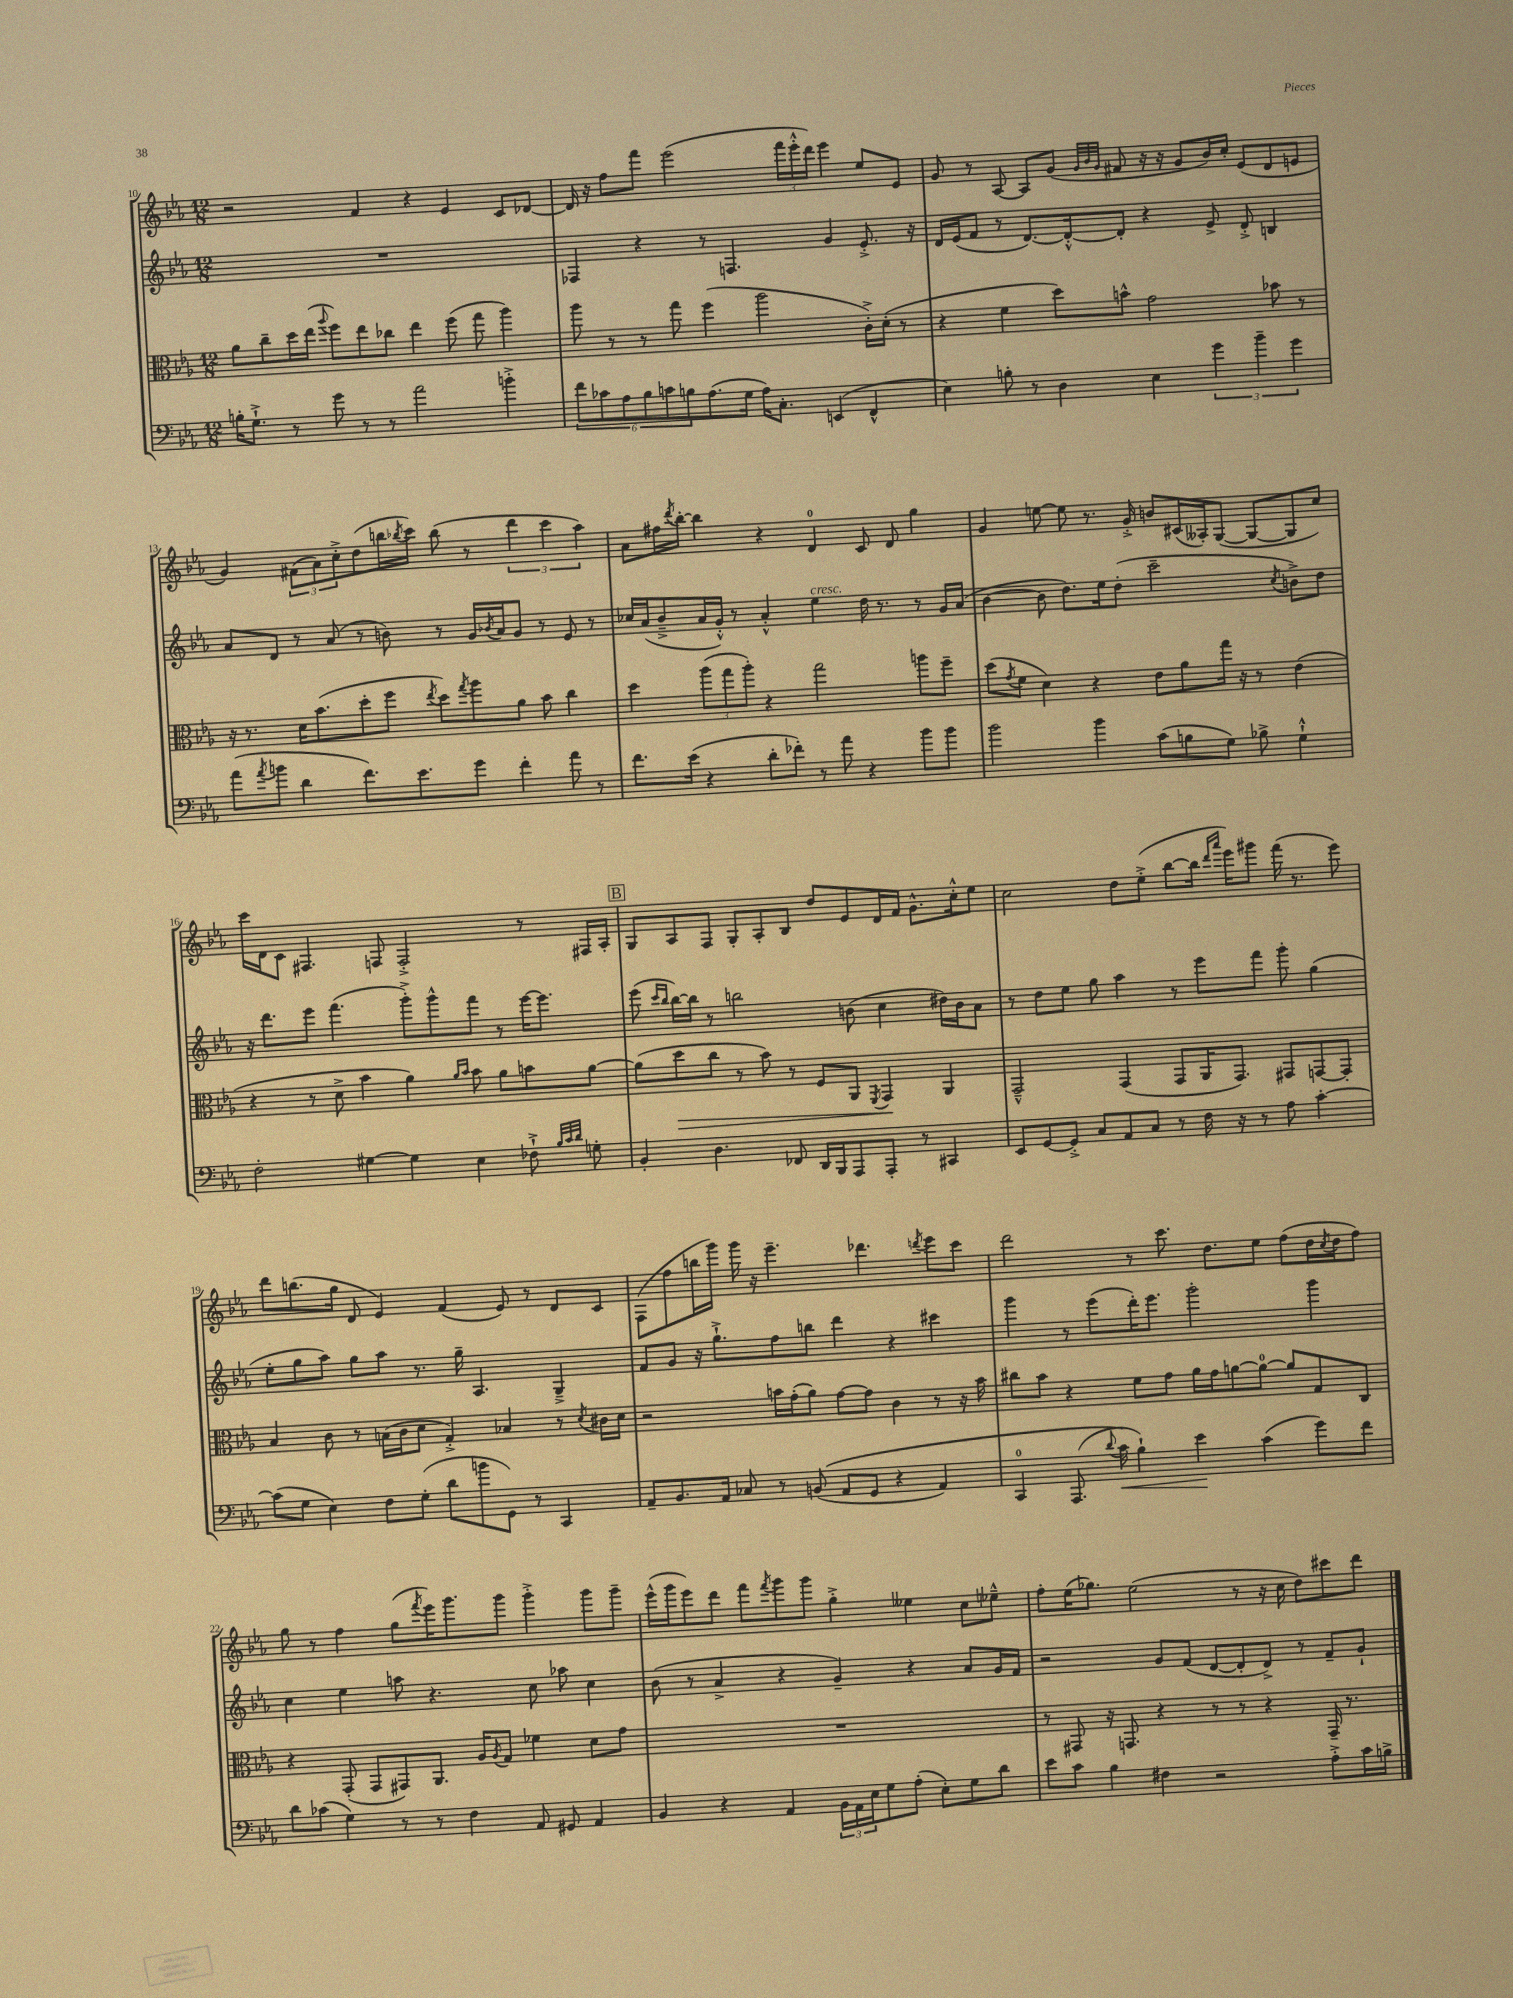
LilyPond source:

<<
\new StaffGroup <<
\new Staff = "s0" {
    \clef treble \key ees \major \numericTimeSignature \time 12/8
    r2 f'4 r4 ees'4 c'8 des'8~ |
    des'16 r16 f''8 f'''8 ees'''2( \tuplet 3/2 { f'''16 ees'''16-.-^ d'''16) } ees'''4 ees''8 ees'8 |
    g'8 r8 aes8~ aes8 g'8( \grace { g'32 bes'32 g'32 } fis'8 r16 r16 g'8 bes'16) c''16-. ees'8( d'8 e'8 |
    g'4) \tuplet 3/2 { fis'8( aes'8) c''8-.-> } d''8( b''16 \acciaccatura { bes''8 } c'''16) bes''8( r8 \tuplet 3/2 { d'''4 c'''4 aes''4) } |
    aes'8 fis''16 \acciaccatura { d'''8 } bes''16~-. bes''4 r4 d'4-0 c'8 d'8 g''4 |
    g'4 e''8~ e''8 r8. g'16-.-> b'8 cis'16( aeses16-.) g8~( g8~ g8 c''8) |
    c'''16 d'16 c'8 fis4. f8 f2-.-> r8 fis16 aes16-. |
    \mark \markup { \box "B" } g8 aes8 f8 g8-. aes8-. bes8 d''8 ees'8 d'16 f'16 g'8.-^ c''16-.-^ ees''8 |
    c''2 d''8 ees''8-.->( bes''8~ bes''16 \grace { d'''16 aes'''16 } ees'''16) gis'''8 f'''16( r8. ees'''8) |
    d'''8 b''8.( g''16 d'8 ees'4) f'4( ees'8) r8 d'8 c'8 |
    f8( f''8 b''16 g'''16) g'''16 r16 ees'''4.-- des'''4. \acciaccatura { d'''8 } ees'''8 c'''8 |
    d'''2 r8 c'''8. d''8. ees''8 f''8( d''16 \acciaccatura { c''8 } d''16 f''8) |
    g''8 r8 f''4 g''8( \acciaccatura { f'''8 } ees'''16) g'''8. g'''8 g'''4-.-> g'''8 g'''8-- |
    ees'''16-^( g'''16 ees'''8) d'''8 f'''8 \acciaccatura { f'''8 } g'''8 g'''8 g''4-.-> eeses''4 c''8 ees''8---^ |
    f''8-. ees''16( ges''8.) ees''2( r8 r16 c''16 d''8) cis'''8 d'''8 \bar "|." |
}
\new Staff = "s1" {
    \clef treble \key ees \major \numericTimeSignature \time 12/8
    R1. |
    fes4 r4 r8 f4. g'4 ees'8.-.-> r16 |
    d'16 ees'16( f'8 r8 d'8.~) d'16~-.-^ d'8-. r4 ees'8-> d'8-.-> b4 |
    aes'8 d'8 r8 aes'8( r8 b'8) r8 g'16 \acciaccatura { bes'8 } aes'16 g'8 r8 ees'8 r8 |
    ces''16 aes'16( bes'8---> aes'16 g'16-.-^) r8 aes'4-.-^ ees''4^\markup { \italic "cresc." } d''16 r8. r8 g'16 aes'16( |
    bes'4~ bes'8 d''8.) ees''16 d''8-.( c'''2-- \acciaccatura { c''8 } b'8->) d''8 |
    r16 d'''8. ees'''8 f'''4.( g'''8-.->) g'''8-^ f'''8 r8 ees'''16~ ees'''8. |
    \mark \markup { \box "B" } ees'''8( \grace { c'''16 bes''16 } bes''16~) bes''16 r8 b''2 b'8( c''4 dis''16) b'16 aes'8 |
    r8 d''8 ees''8 g''8 aes''4 r8 ees'''8 f'''8 g'''8-. g''4( |
    ees''8-. g''8 aes''8) g''8 aes''8 r8. g''16-- aes4. g4---> |
    f'8 g'8 r16 g''8.-!-> f''8 b''8 d'''4 r4 cis'''4 |
    g'''4 r8 ees'''8( d'''16-.) ees'''8. g'''2-. g'''4 |
    c''4 ees''4 a''8 r4. c''8 aes''8 c''4 |
    bes'8( r8 aes'4-> r4 g'4--) r4 aes'8 g'16 f'16 |
    r2 g'8 f'8( d'8~ d'8-. d'8->) r8 f'8-- g'8-! \bar "|." |
}
\new Staff = "s2" {
    \clef alto \key ees \major \numericTimeSignature \time 12/8
    aes'8 c''8-- d''16 ees''16( \appoggiatura { aes''8 } f''8) ees''8 ces''8 ees''4 f''8( g''8 aes''4) |
    aes''8 r8 r8 g''8 f''4( aes''2 c'16-.->) d'16-.( r8 |
    r4 f'4 d''8) b'8-^ g'2 bes'8 r8 |
    r16 r8. d'16 bes'8.( d''8-. f''8 \acciaccatura { ees''8 } d''8) \acciaccatura { g''8 } aes''8 aes'8 bes'8 c''4 |
    d''4 \tuplet 3/2 { aes''8( g''8 aes''8-.) } r4 g''2 a''8 f''8-- |
    d''8( \acciaccatura { g'8 } f'8 d'4) r4 ees'8 aes'8 g''16 r16 r8 ees'4( |
    r4 r8 d'8-> bes'4 aes'4) \grace { aes'16 bes'16 } bes'8 aes'8 b'8 aes'8~ |
    \mark \markup { \box "B" } aes'8( d''8\> c''8 r8 bes'8) r8 f8 aes,8 \acciaccatura { f,8 } g,4\! aes,4 |
    g,2---^ g,4( g,8 aes,16 g,8.) gis,8 g,8~ g,8-. |
    bes4 c'8 r8 b16( c'16 d'8 g4-.->) bes4 r8 \acciaccatura { d'8 } cis'16 d'16 |
    r2 b'16 g'16-.( aes'8) g'8~ g'8 c'4 r8 r16 b'16 |
    cis''8 bes'8 r4 f'8 g'8 aes'16 g'16 a'8~ a'8-0~ a'8 g8 c8 |
    r4 g,8-.( g,8 gis,8) aes,8. aes16 \acciaccatura { aes8 } g8 fes'4 d'8 g'8 |
    R1. |
    r8 gis,8 r16 g,8. r4 r8 r8 r4 g,16-- r8. \bar "|." |
}
\new Staff = "s3" {
    \clef bass \key ees \major \numericTimeSignature \time 12/8
    b16-. g8.-!-> r8 g'8 r8 r8 aes'2 b'4-.-> |
    \tuplet 6/4 { f'8 ces'8 aes8 bes8 c'8 b8 } aes8.( g16 aes16) c8.-. e,4( f,4-^ |
    ees4) b8-. r8 d4 ees4 \tuplet 3/2 { g'4 bes'4-- g'4 } |
    aes'8( \acciaccatura { aes'8 } b'8 d'4 f'8.) ees'8. g'8 f'4-. aes'8 r8 |
    f'8. ees'16( r4 d'8-. fes'8-.) r8 aes'8 r4 bes'8 bes'8 |
    bes'2 bes'4 c'8( b8 g8) bes8-> g4-!-^ |
    f2-. gis4~ gis4 ees4 fes8-!-> \grace { bes32 c'32 d'32 } g8-. |
    \mark \markup { \box "B" } bes,4-. d4. fes,8 d,16 bes,,16 aes,,8 aes,,8-. r8 cis,4 |
    ees,8 g,8~ g,8-.-> c8 aes,8 c8 r8 f16 r16 r8 aes8 c'4~-. |
    c'8( g8 ees4) f8 g8-.( d'8 b'8 g,8) r8 c,4 |
    aes,8-- bes,8. aes,16 ces8 r8 b,8(\( aes,8 g,8 r4 aes,4) |
    c,4-0 aes,,8.( \appoggiatura { d'8 } c'16\<\) bes4-!) ees'4\! c'4( g'8) f'8 |
    d'8 ces'8( g4) r8 r8 f4 aes,8 gis,8 aes,4 |
    bes,4 r4 aes,4 \tuplet 3/2 { bes,16 aes,16 ees16 } g8 aes8-.( ees8-.) g8 d'8 |
    ees'8 c'8 bes4 fis4 r2 aes8-.-> c'16 b16-> \bar "|." |
}
>>
>>
\layout { \context { \Score currentBarNumber = #10 } }
